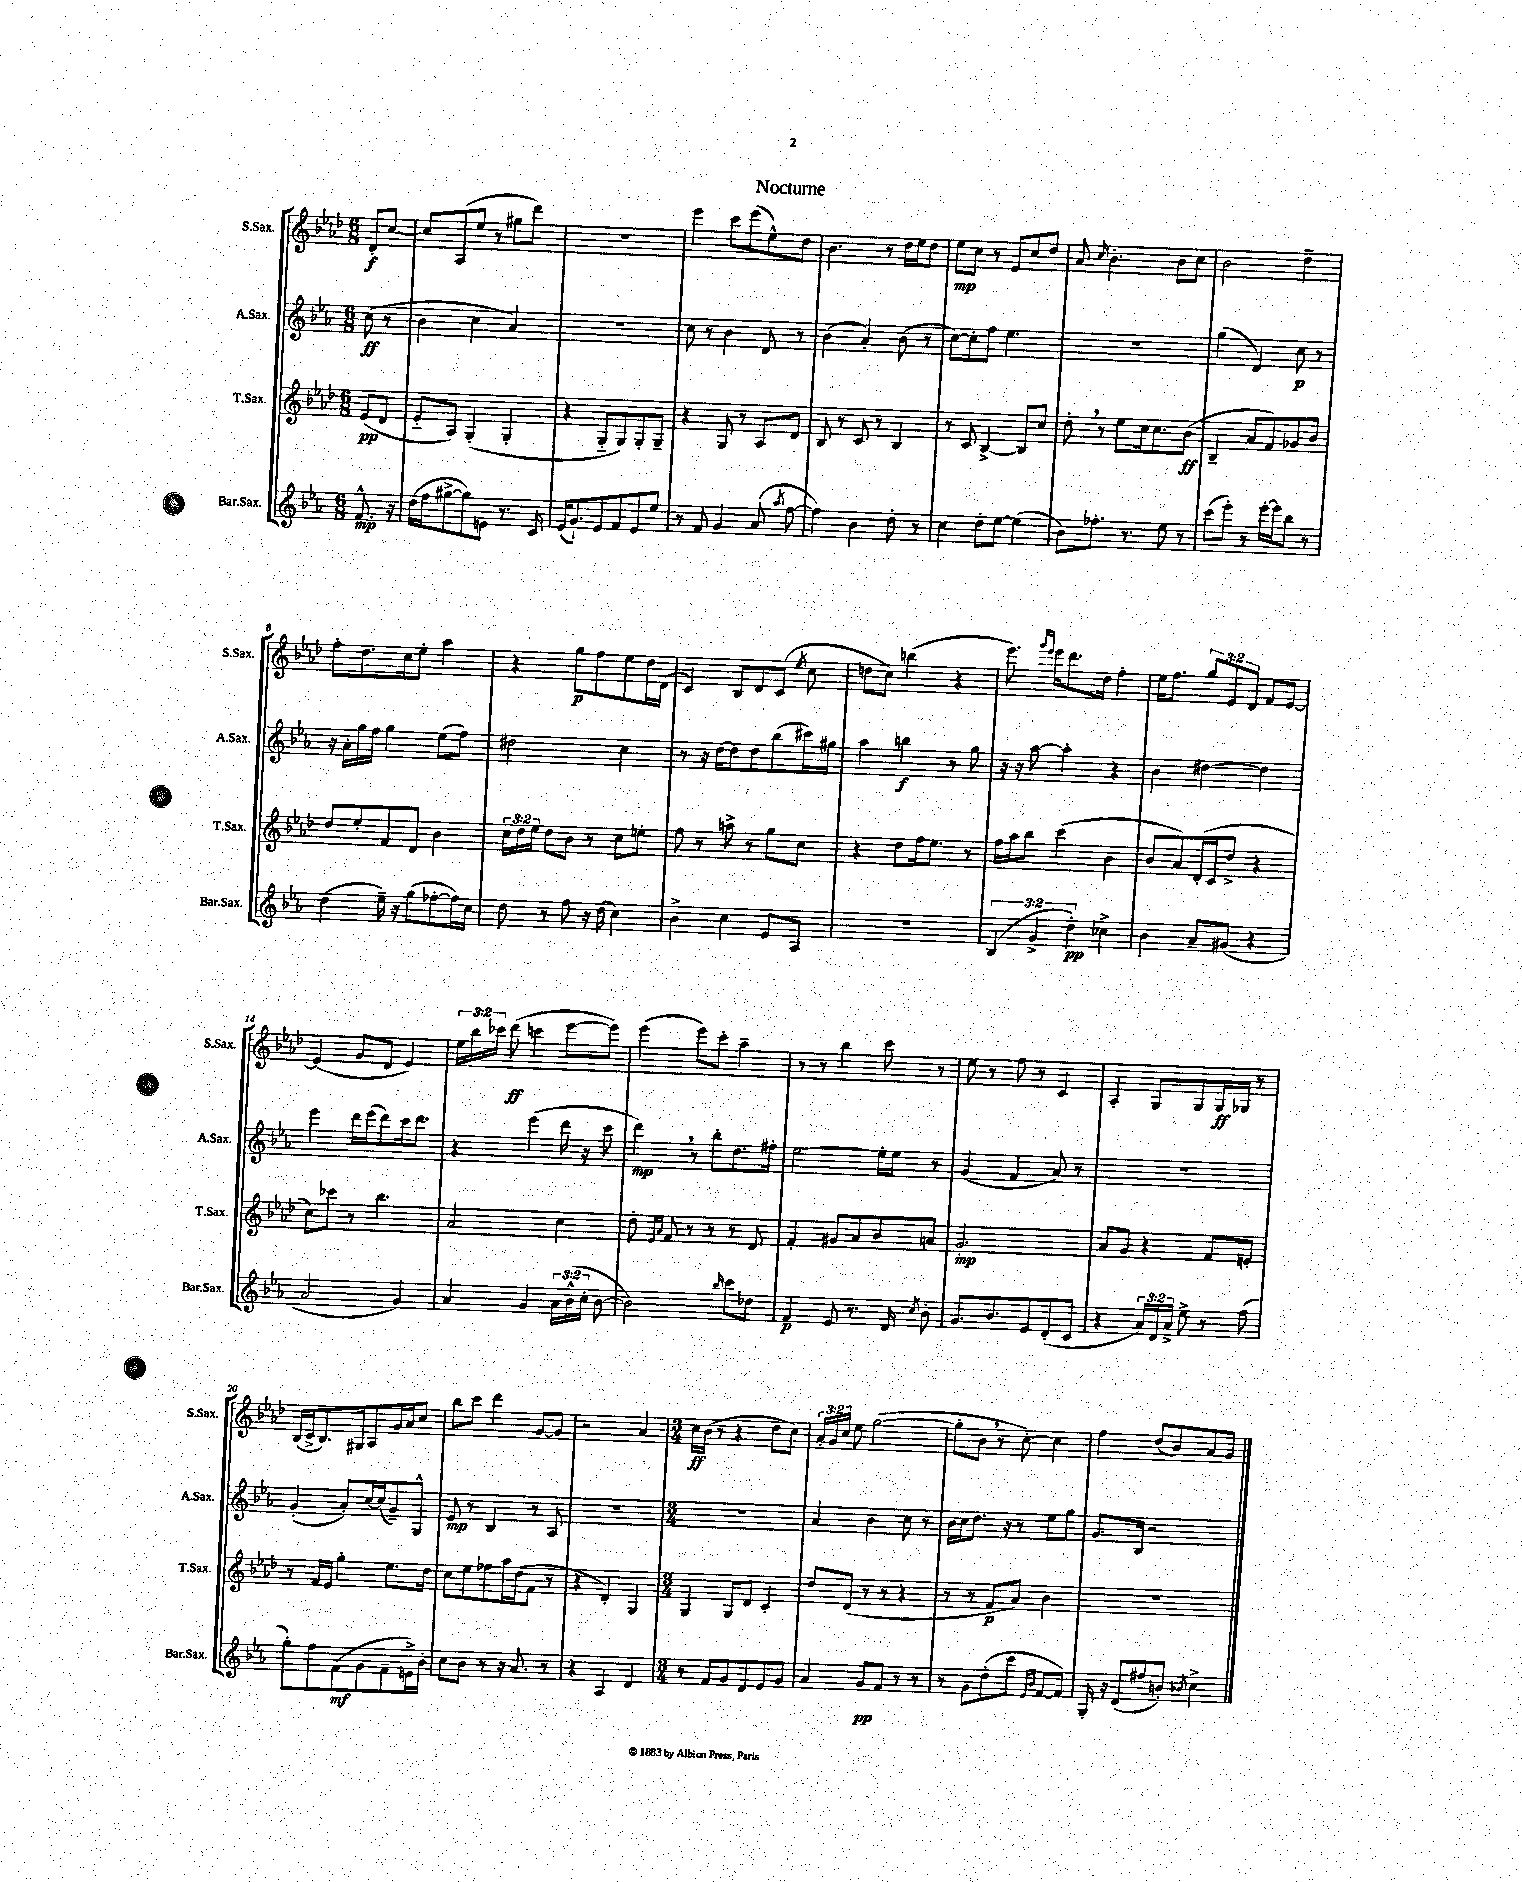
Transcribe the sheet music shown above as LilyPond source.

\header { title = "Nocturne" }
<<
\new StaffGroup <<
\new Staff = "s0" \with { instrumentName = "S.Sax." shortInstrumentName = "S.Sax." } {
    \clef treble \key aes \major \numericTimeSignature \time 6/8 \override Staff.TupletNumber.text = #tuplet-number::calc-fraction-text \partial 4
    \autoBeamOff des'8[-.\f c''8]~ |
    c''8[ aes8( ees''8] r8 gis''8[ des'''8]) |
    R2. |
    ees'''4 c'''8[ ees'''8( ees''8-^) des''8] |
    bes'4. r8 des''16[ ees''16 des''8] |
    ees''8[\mp c''8] r8 ees'8[ c''8 des''8] |
    aes'8 \grace { c''16 } bes'4.-. bes'8[ c''8] |
    bes'2 des''4-- |
    f''8[-. des''8. c''16 ees''8]-. aes''4 |
    r4 g''8[\p f''8 ees''8 des''16 des'16]( |
    c'4) bes8[ des'8 c'8]( \acciaccatura { ees''8 } c''8 |
    d''8[ c''8]) b''4( r4 |
    ees'''8.) \grace { g'''16[ ees'''16] } ees'''16[ des'''8. des''16] f''4-. |
    ees''16[ f''8.] \tuplet 3/2 { g''8[ ees'8 des'8] } f'8[ ees'8]~ |
    ees'4( g'8[ des'8] ees'4) |
    \tuplet 3/2 { ees''16[ bes''16 ces'''16] } des'''8\ff( c'''4 ees'''8[~ ees'''8]) |
    ees'''4( ees'''8[) c'''8]-. aes''4-- |
    r8 r8 bes''4 c'''8 r8 |
    ees''8 r8 f''8 r8 c'4 |
    aes4-. g8[ g8 g16\ff ges16] r8 |
    bes16[( c'16-> bes8.) gis16 aes8 g'16 aes'16 c''8] |
    bes''8[ c'''8] des'''4 g'8[~ g'8] |
    r2 aes'4 |
    \numericTimeSignature \time 3/4 c''16[\ff bes'16]( r8 r4 des''8[ c''8]) |
    \tuplet 3/2 { aes'16[-. g'16 c''16] } ees''8 g''2~( |
    g''8[-. bes'8] \breathe r8 c''8~-.) c''4 |
    f''4 des''8[( bes'8) aes'8 g'8] \bar "|." |
}
\new Staff = "s1" \with { instrumentName = "A.Sax." shortInstrumentName = "A.Sax." } {
    \clef treble \key ees \major \numericTimeSignature \time 6/8 \partial 4
    \autoBeamOff c''8\ff( r8 |
    bes'4 c''4 aes'4) |
    R2. |
    c''8 r8 bes'4 d'8 r8 |
    bes'4( aes'4-.) bes'8( r8 |
    c''8[~) c''8-. f''8] ees''4. |
    R2. |
    g''4( d'4) c''8\p r8 |
    r16 aes'16[-. g''16 f''16] g''4 ees''8[( f''8]) |
    dis''2 c''4 |
    r8 r16 d''16[~ d''8 d''8 bes''8( cis'''16) gis''16] |
    aes''4 b''4\f r8 g''8 |
    r16 r16 aes''8~ aes''4-. r4 |
    bes'4 dis''4~ dis''4 |
    ees'''4 d'''16[ ees'''16( d'''8) c'''16 d'''8.] |
    r4 ees'''4( d'''16 r16 c'''8 |
    d'''4\mp) \breathe r8 bes''8[-. d''8. fis''16]-. |
    ees''2~ ees''16[-. ees''16] r8 |
    g'4( f'4 aes'8) r8 |
    R2. |
    g'4-.( aes'8[-.) c''16~ c''16( g'8--) g8]-^ |
    ees'8\mp r8 bes4 r8 aes8 |
    R2. |
    \numericTimeSignature \time 3/4 R2. |
    aes'4 bes'4 c''8 r8 |
    bes'16[ c''16 d''8.] r16 r8 ees''8[ g''8] |
    g'8.[ bes16] r2 \bar "|." |
}
\new Staff = "s2" \with { instrumentName = "T.Sax." shortInstrumentName = "T.Sax." } {
    \clef treble \key aes \major \numericTimeSignature \time 6/8 \override Staff.TupletNumber.text = #tuplet-number::calc-fraction-text \partial 4
    \autoBeamOff ees'8[\pp( des'8] |
    ees'8[-_ aes8]) g4-.( g4-. |
    r4 g8[-_ g8) g8-. g8]-- |
    r4 g8 r8 aes8[ des'8] |
    bes8 r8 c'8 r8 bes4 |
    r8 c'8 bes4~-> bes8[ c''8] |
    des''8-. \breathe r8 ees''8[ c''16 c''8. bes'8]\ff( |
    bes4-- aes'8[ f'8) ges'8 bes'8] |
    des''8[ ees''8-. f'8 des'8] bes'4 |
    \tuplet 3/2 { c''16[ des''16 ees''16] } des''8[ bes'8] r8 c''8[ e''8]-. |
    f''8 r8 a''8-> r8 g''8[ c''8] |
    r4 des''8[ f''16 ees''8.] r8 |
    f''16[ aes''16 bes''8] c'''4( bes'4 |
    bes'8[ aes'8) des'16-.( c'16 des''8]-> r4 |
    c''8[) ces'''8] r8 bes''4. |
    aes'2 c''4 |
    des''8-. \grace { ees'16[ aes'16] } f'8 r8 r8 r8 des'8 |
    f'4-. gis'8[ aes'8 bes'8 a'8] |
    g'2.-.\mp |
    aes'8[ g'8] r4 f'8[ e'8]-. |
    r8 f'16[ ees'16] g''4-. ees''8.[ des''16] |
    c''8[ ees''8 fes''8 aes''16 des''16( f'8] r8 |
    r4 des'4-.) g4 |
    \numericTimeSignature \time 3/4 g4 g8[ des'8] c'4-. |
    des''8[ des'8]( r8 r8 r4 |
    r8 r8 f'8[\p aes'8]) bes'4 |
    R2. \bar "|." |
}
\new Staff = "s3" \with { instrumentName = "Bar.Sax." shortInstrumentName = "Bar.Sax." } {
    \clef treble \key ees \major \numericTimeSignature \time 6/8 \override Staff.TupletNumber.text = #tuplet-number::calc-fraction-text \partial 4
    \autoBeamOff f'8.-^\mp r16 |
    d''16[( f''16 gis''8~-> gis''8) e'8] r8. c'16 |
    ees'16[( g'8.-!) ees'8 f'8 ees'8 ees''8] |
    r8 f'8 g'4 aes'8( \acciaccatura { aes''8 } f''8~ |
    f''4) bes'4 d''8-. r8 |
    c''4 d''8[-. ees''8]~ ees''4( |
    bes'8[) fes''8.]-. r8. ees''8 r8 |
    c'''8[( ees'''8]-.) r8 ees'''16[~-. ees'''16 bes''8] r8 |
    d''4( ees''16--) r16 g''8[( fes''8~-. fes''16) c''16] |
    d''8 r8 f''8 r16 d''16( c''4) |
    bes'4-> c''4 ees'8[ aes8] |
    R2. |
    \tuplet 3/2 { bes4( g'4-> d''4-.\pp) } ces''4-> |
    bes'4 aes'8[-- gis'8]( r4 |
    aes'2 g'4) |
    aes'4 g'4 \tuplet 3/2 { aes'16[ bes'16-^( c''16]-. } bes'8~ |
    bes'2) \grace { bes''16 } c'''8[ des''8] |
    f'4\p ees'8 r8. d'16 \acciaccatura { c''8 } bes'8-. |
    g'8.[ bes'8. ees'8 d'8-.( c'8] |
    r4 \tuplet 3/2 { aes'16[) d'16 aes'16]-> } ees''8-> r8 f''8( |
    g''8[-.) f''8 f'8\mf( g'8 f'8-- e'16->) bes'16]-. |
    c''8[ bes'8] r8 r16 aes'8. r8 |
    r4 aes4 d'4 |
    \numericTimeSignature \time 3/4 r8 f'8[ g'8 d'8 ees'8 g'8] |
    aes'4 g'8[\pp f'8] r8 r8 |
    r8 g'8[ d''8-.( c'''8] \grace { ees'16[ bes'16] } f'8[~ f'8]) |
    g16-. r16 d'8[( fis''8 b'8]-.) \acciaccatura { bes'8 } c''4-> \bar "|." |
}
>>
>>
